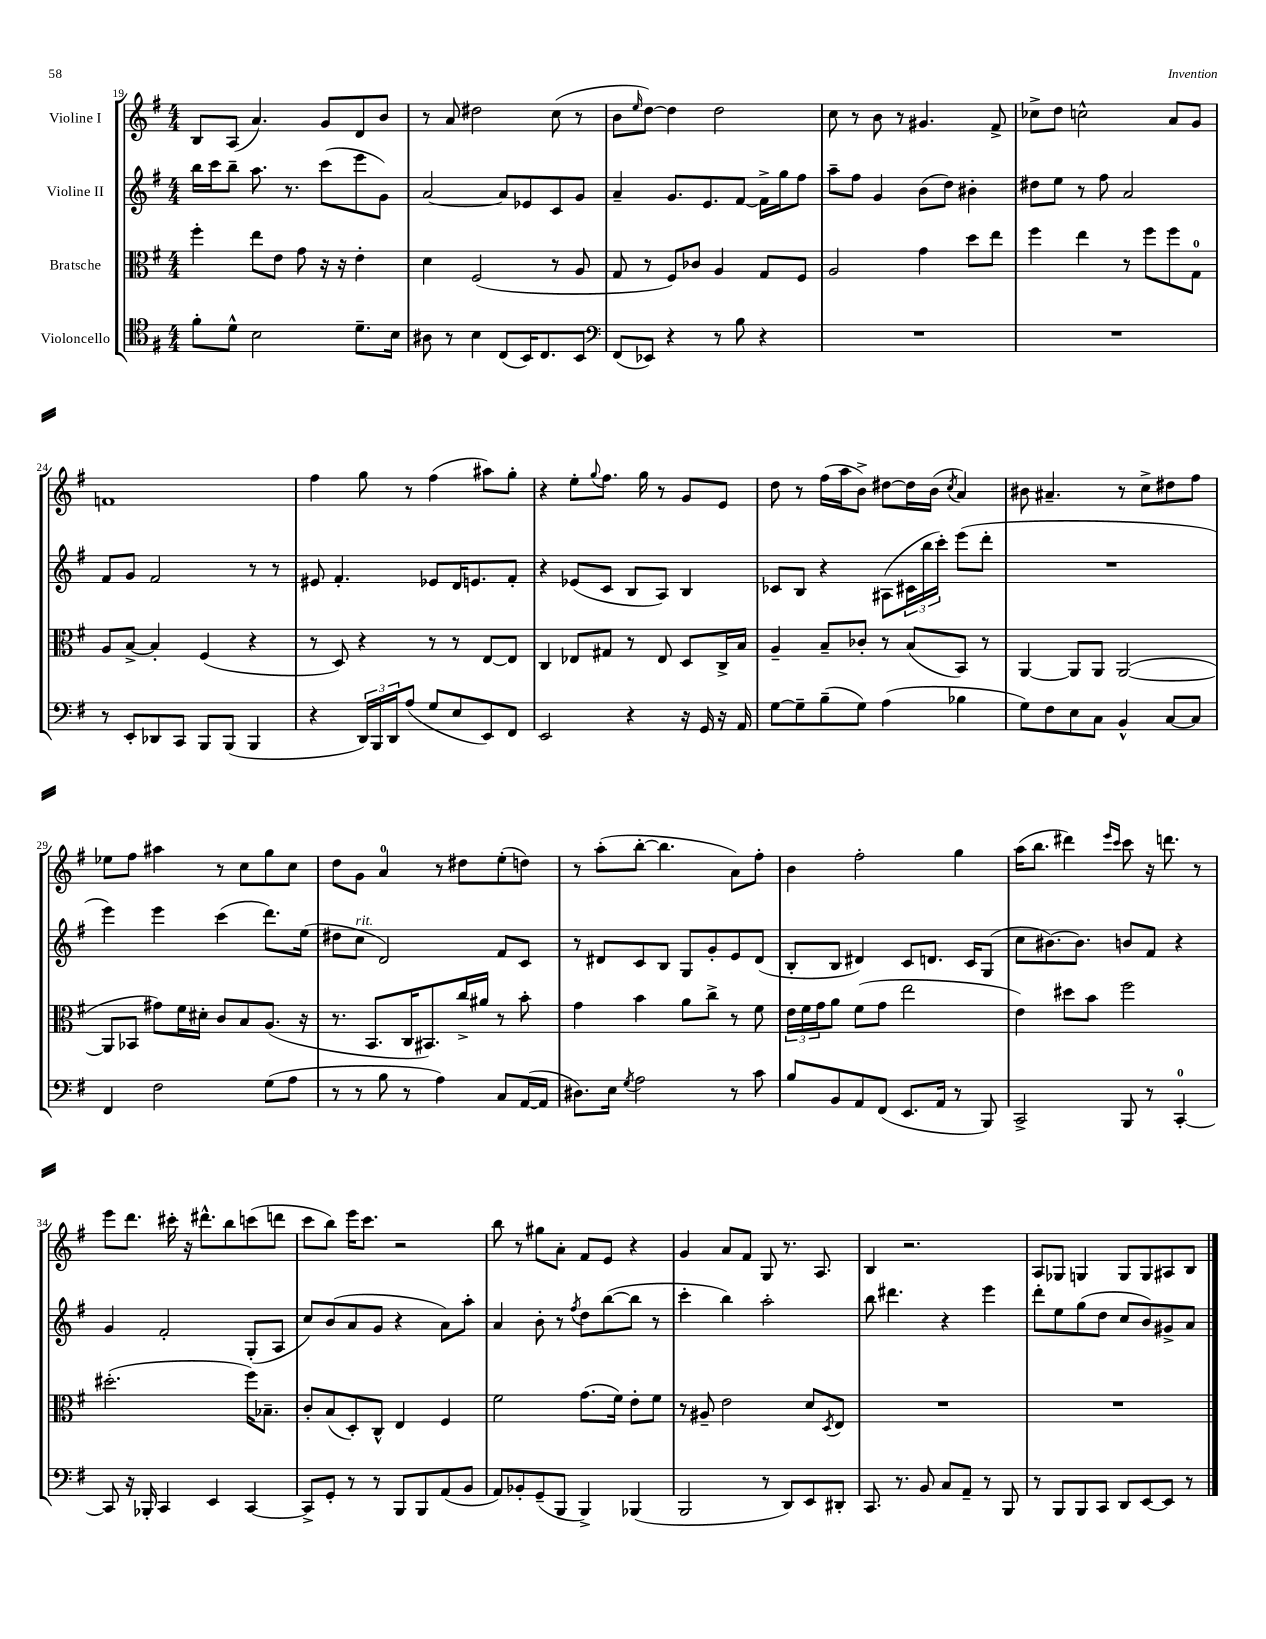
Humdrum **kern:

**kern	**kern	**kern	**kern
*part4	*part3	*part2	*part1
*staff4	*staff3	*staff2	*staff1
*I"Violoncello	*I"Bratsche	*I"Violine II	*I"Violine I
*clefC4	*clefC3	*clefG2	*clefG2
*k[f#]	*k[f#]	*k[f#]	*k[f#]
*M4/4	*M4/4	*M4/4	*M4/4
=19	=19	=19	=19
8f#'\L	4ff#'\	16bb\LL	8B/L
.	.	16ccc\J	.
8d^^\J	.	8bb~\J	(8A/J
2B\	8ee\L	8.aa\	4.a/)
.	8e\J	.	.
.	.	8.r	.
.	8g\	.	.
.	16r	(8ccc\L	8g/L
.	16r	.	.
8.d~\L	4e'\	8eee\	8d/
.	.	8g\J)	8b/J
16B\Jk	.	.	.
=20	=20	=20	=20
8A#X\	4d\	[2a/	8r
8r	.	.	8a/
4B\	(2F#/	.	2dd#X\
(8C/L	.	8a/L]	.
16BB/K)	.	8e-X/	.
8.C/	.	.	.
.	8r	8c/	(8cc\
8BB/J	8A/	8g/J	8r
=21	=21	=21	=21
*clefF4	*	*	*
(8FF#/L	8G/	4a~/	8b\L
.	.	.	16qqee/
8EE-X/J)	8r	.	[8dd\J)
4r	8F#/L)	8.g/L	4dd\]
.	8c-X/J	.	.
.	.	8.e/	.
8r	4A/	.	2dd\
8B\	.	[8f#/J	.
4r	8G/L	16f#^\LL]	.
.	.	16gg\J	.
.	8F#/J	8ff#\J	.
=22	=22	=22	=22
1r	2A/	8aa~\L	8cc\
.	.	8ff#\J	8r
.	.	4g/	8b\
.	.	.	8r
.	4g\	(8b\L	4.g#X/
.	.	8dd\J)	.
.	8dd\L	4b#X'\	.
.	8ee\J	.	8f#^/
=23	=23	=23	=23
1r	4ff#\	8dd#X\L	8cc-X^\L
.	.	8ee\J	8dd\J
.	4ee\	8r	2ccn^^\
.	.	8ff#\	.
.	8r	2a/	.
.	8ff#\L	.	.
.	8ff#\	.	8a/L
.	8G\J	.	8g/J
!!LO:LB:g=z
=24	=24	=24	=24
8r	8A/L	8f#/L	1fn
8EE'/L	[8B^/J	8g/J	.
8DD-X/	4B'/]	2f#/	.
8CC/J	.	.	.
8BBB/L	(4F#/	.	.
(8BBB/J	.	.	.
4BBB/	4r	8r	.
.	.	8r	.
=25	=25	=25	=25
4r	8r	8e#X/	4ff#\
.	8D/)	4.f#'/	.
24DD/LL)	4r	.	8gg\
24BBB/	.	.	.
24DD/J	.	.	.
(8A/J	.	.	8r
8G/L	8r	8e-X/L	(4ff#\
8E/	8r	16d/K	.
.	.	8.en/	.
8EE/)	[8E/L	.	8aa#X\L)
8FF#/J	8E/J]	8f#'/J	8gg'\J
=26	=26	=26	=26
2EE/	4C/	4r	4r
.	8E-X/L	(8e-X/L	8ee'\L
.	.	.	8qqgg/
.	8G#X/J	8c/J	8.ff#\J
4r	8r	8B/L	.
.	.	.	16gg\
.	8E-/	8A/J)	8r
16r	8D/L	4B/	8g/L
16GG/	.	.	.
16r	16C^/L	.	8e/J
16AA/	16B/JJ	.	.
=27	=27	=27	=27
[8G\L	4A~/	8c-X/L	8dd\
8G~\]	.	8B/J	8r
(8B~\	8B~/L	4r	(16ff#\LL
.	.	.	16aa\J
8G\J)	8c-X'/J	.	8b^\J)
(4A\	8r	(8A#X\L	[8dd#X\L
.	(8B/L	24c#X\L	16dd#\L]
.	.	24bb\	.
.	.	.	(16b\JJ
.	.	24ccc'\JJ)	.
.	.	.	8qcc/
4B-X\	8BB/J)	(8eee\L	4a/)
.	8r	8ddd'\J	.
=28	=28	=28	=28
8G\L)	[4AA/	1r	8b#X\
8F#\	.	.	4.a#X~/
8E\	8AA/L]	.	.
8C\J	8AA/J	.	.
4BB^^/	([2AA/	.	8r
.	.	.	8cc^\L
[8C/L	.	.	8dd#X\
8C/J]	.	.	8ff#\J
!!LO:LB:g=z
=29	=29	=29	=29
4FF#/	8AA/L]	4eee\)	8ee-X\L
.	8BB-X/J	.	8ff#\J
2F#\	8g#X\L)	4eee\	4aa#X\
.	16f#\L	.	.
.	16d#X'\JJ	.	.
.	8c/L	(4ccc\	8r
.	8B/	.	8cc\L
(8G\L	(8.A/J	8.ddd\L)	8gg\
8A\J	.	.	8cc\J
.	16r	(16ee\Jk	.
=30	=30	=30	=30
8r	8.r	8dd#X\L	8dd\L
!	!	!LO:TX:a:i:t=rit.	!
8r	.	8cc\J	8g\J
.	8.BB/L	.	.
8B\	.	2d/)	4a/
8r	16C/K	.	.
.	8.BB#X/)	.	.
4A\)	.	.	8r
.	16cc^/L	.	8dd#X\L
.	16a#X/JJ	.	.
8C/L	8r	8f#/L	(8ee'\
([16AA/L	8b'\	8c/J	8ddn\J)
16AA/JJ]	.	.	.
=31	=31	=31	=31
8.D#X\L)	4g\	8r	8r
.	.	8d#X/L	(8aa'\L
16E\Jk	.	.	.
8qG/	.	.	.
2A\	4b\	8c/	[8bb'\J
.	.	8B/J	4.bb\]
.	8a\L	8G/L	.
.	8cc^\J	8g'/	.
8r	8r	8e/	8a\L)
8c\	8f#\	(8d#/J	8ff#'\J
=32	=32	=32	=32
8B/L	24e\LL	8B'/L	4b\
.	24f#\	.	.
.	24g\J	.	.
8BB/	8a\J	8B/J	.
8AA/	(8f#\L	4d#X/)	2ff#'\
(8FF#/J	8g\J	.	.
8.EE/L	2ee\	8c/L	.
.	.	8.dn/J	.
16AA/Jk	.	.	.
8r	.	.	4gg\
.	.	16c/KL	.
8BBB/)	.	(8G/J	.
=33	=33	=33	=33
2CC^/	4e\)	8cc\L	(16aa\KL
.	.	.	8.bb\J
.	.	[8.b#X\)	.
.	8dd#X\L	.	4ddd#X\)
.	.	8.b#\J]	.
.	8b\J	.	.
.	.	.	16qqeee/LL
.	.	.	16qqccc/JJ
8BBB/	2ff#\	8bn/L	8ccc\
8r	.	8f#/J	16r
.	.	.	8.dddn\
[4CC'/	.	4r	.
.	.	.	8r
!!LO:LB:g=z
=34	=34	=34	=34
8CC/]	(2.dd#X'\	4g/	8eee\L
16r	.	.	8.ddd\J
16BBB-X'/	.	.	.
4CC/	.	2f#'/	.
.	.	.	16ccc#X'\
.	.	.	16r
.	.	.	8.ddd#X^^\L
4EE/	.	.	.
.	.	.	8bb\
[4CC/	16ff#\KL)	(8G'/L	(8cccn\
.	8.B-X~\J	.	.
.	.	8A/J	8dddn\J
=35	=35	=35	=35
8CC^/L]	8c'/L	8cc/L)	8ccc\L
8GG'/J	(8B/	(8b/	8bb\J)
8r	8D'/)	8a/	16eee\KL
.	.	.	8.ccc\J
8r	8C^^/J	8g/J	.
8BBB/L	4E/	4r	2r
8BBB/	.	.	.
(8AA/	4F#/	8a\L)	.
8BB/J	.	8aa'\J	.
=36	=36	=36	=36
8AA/L)	2f#\	4a/	8bb\
8BB-X'/	.	.	8r
(8GG~/	.	8b'\	8gg#X\L
8BBB/J	.	8r	8a'\J
.	.	8qff#/	.
4BBB^/)	(8.g\L	8dd\L	8f#/L
.	.	([8bb\	8e/J
.	16f#\Jk)	.	.
(4BBB-X/	8e'\L	8bb\J]	4r
.	8f#\J	8r	.
=37	=37	=37	=37
2BBB/	8r	4ccc'\	4g/
.	8A#X~/	.	.
.	2e\	4bb\)	8a/L
.	.	.	8f#/J
8r	.	2aa'\	8G/
8DD/L)	.	.	8.r
8EE/	8d/L	.	.
.	.	.	8.A/
.	8qD/	.	.
8DD#X'/J	8E/J	.	.
=38	=38	=38	=38
8.CC/	1r	8bb\	4B/
.	.	4.ddd#X\	.
8.r	.	.	.
.	.	.	2.r
8BB/	.	.	.
8C/L	.	4r	.
8AA~/J	.	.	.
8r	.	4eee\	.
8BBB/	.	.	.
=39	=39	=39	=39
8r	1r	8ddd'\L	8A/L
8BBB/L	.	8ee\	8G-X/J
8BBB/	.	(8gg\	4Gn/
8CC/J	.	8dd\J	.
8DD/L	.	8cc/L	8G/L
[8EE/	.	8b/)	8G/
8EE/J]	.	8g#X^/	8A#X/
8r	.	8a/J	8B/J
==	==	==	==
*-	*-	*-	*-
